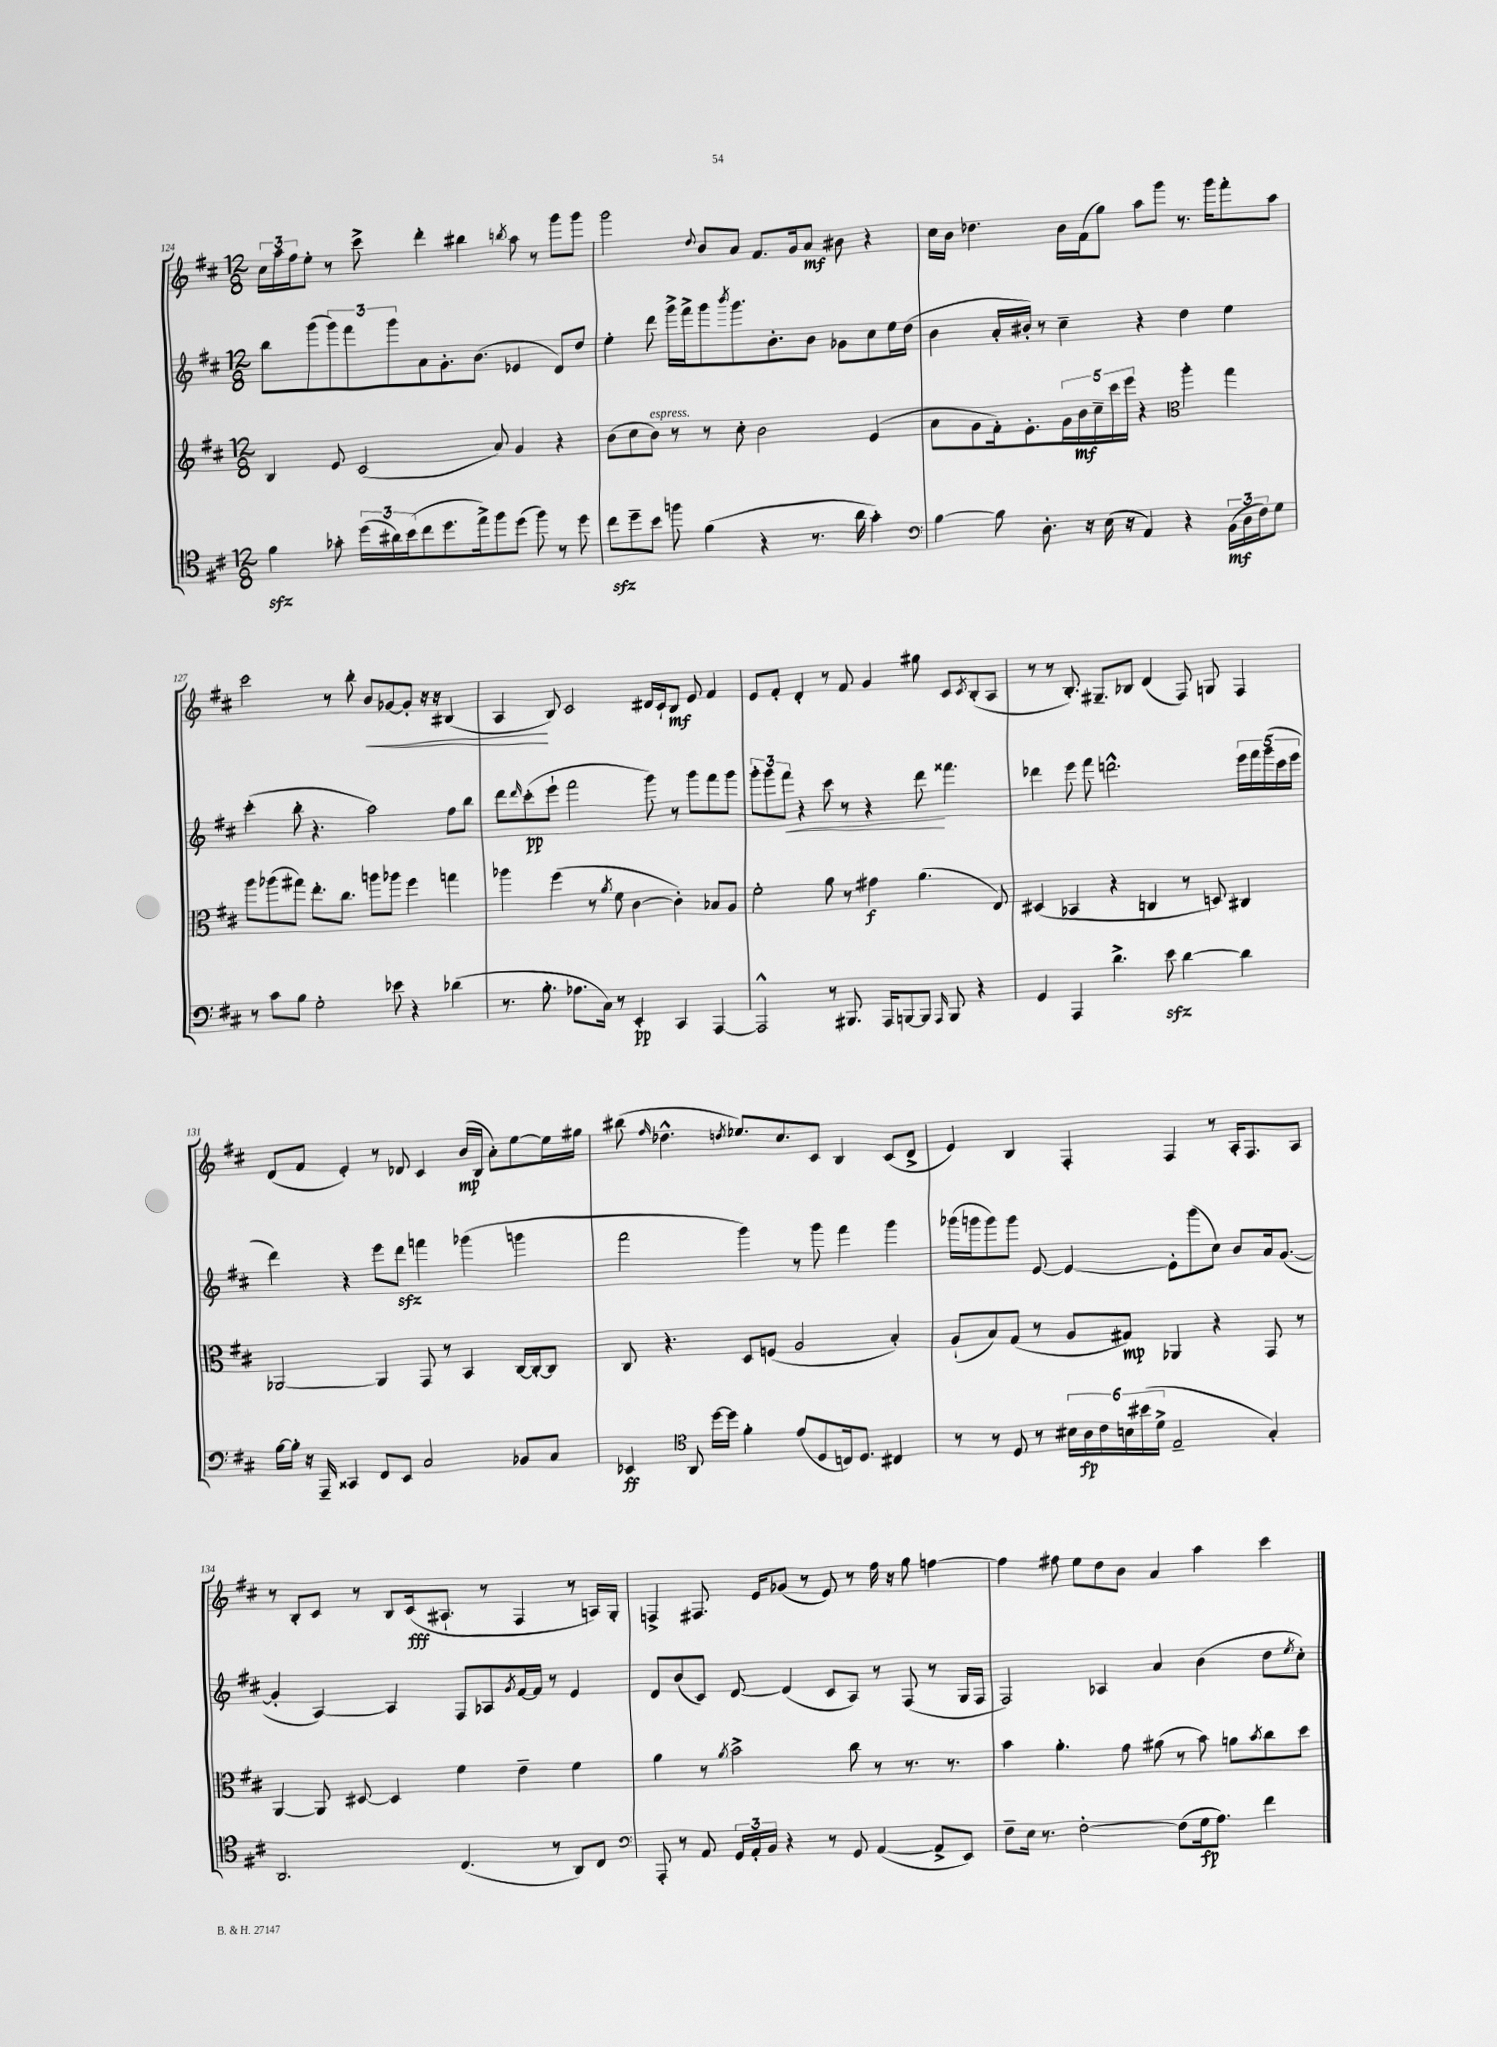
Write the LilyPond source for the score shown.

<<
\new StaffGroup <<
\new Staff = "s0" {
    \clef treble \key d \major \numericTimeSignature \time 12/8
    \tuplet 3/2 { cis''16 a''16 fis''16 } e''8-. r8 cis'''8-> d'''4-. bis''4 \acciaccatura { b''8 } a''8 r8 g'''8 g'''8 |
    g'''2 \appoggiatura { d''8 } b'8 a'8 fis'8. g'16 a'8\mf bis'8 r4 |
    cis''16 b'16 des''4. b'16 fis'16( g''8) a''8 g'''8 r8. g'''16 fis'''8-. a''8 |
    cis'''2 r8 b''8-. b'8\< ges'8~ ges'8-. r16 r16 bis4( |
    a4\! b8) cis'2 dis'16 cis'16-! b8\mf e'8 fis'4 |
    e'8 fis'8-. d'4-. r8 fis'8 g'4 gis''8 cis'8 \acciaccatura { cis'8 } b8-.( a8 |
    r8 r8 b8.-.) gis8.-- bes8 d'4( fis8) g8 fis4 |
    d'8( fis'8 e'4-.) r8 des'8 cis'4 b'16\mp( b16 a'8-.) e''8~ e''16 gis''16 |
    bis''8( \grace { fis''16 } des''4.-^ \acciaccatura { d''8 } ees''8.) cis''8. cis'8 b4 cis'8( d'8-> |
    e'4) b4 fis4-. fis4 r8 a16-. fis8. a8 |
    r8 b8-. cis'8 r8 b8 cis'16\fff( ais8.-! r8 fis4 r8 a16) g16-. |
    f4-> fis8. e'16 ges'8( r8 e'8) r8 fis''16 r16 g''8 f''4~ |
    f''4 fis''8 e''8 d''8 b'8 a'4 a''4 cis'''4 \bar "|." |
}
\new Staff = "s1" {
    \clef treble \key d \major \numericTimeSignature \time 12/8
    b''8 g'''8( \tuplet 3/2 { g'''8) fis'''8 g'''8 } a'8 g'8.-. b'8.( ees'4 d'8) d''8 |
    e''4-. d'''8 g'''16-> fis'''16-> g'''8 \acciaccatura { b'''8 } g'''8. b'8.-. b'8 ges'8 cis''8 e''16 d''16( |
    b'4 a'16-. bis'16-.) r8 cis''4-- r4 d''4 e''4 |
    cis'''4-.( b''8-. r4. a''2) fis''8 b''8 |
    d'''8 \grace { d'''16 } cis'''8-.\pp( e'''8-! fis'''2 g'''8) r8 g'''8 fis'''8 g'''8 |
    \tuplet 3/2 { g'''8-. g'''8 fis'''8\< } r4 cis'''8 r8 r4 d'''8\! fisis'''4. |
    des'''4 e'''8 fis'''8 d'''2.-^ \tuplet 5/4 { e'''16 fis'''16 g'''16( cis'''16 e'''16 } |
    d'''4) r4 e'''8 d'''8\sfz f'''4 ges'''4( g'''4 |
    fis'''2 g'''4) r8 g'''8 fis'''4 g'''4 |
    ges'''16( g'''16 g'''8) g'''8 e'8~ e'4~ e'8-. g'''8( cis''8) b'8 a'16 g'8.~( |
    g'4-. a4~) a4 fis8 aes8 \acciaccatura { g'8 } fis'16~ fis'16 r8 e'4 |
    d'8 b'8( cis'8) d'8~ d'4( cis'8 a8) r8 fis8( r8 g16 fis16 |
    fis2) aes4 a'4 b'4( d''8 \acciaccatura { e''8 } cis''8-.) \bar "|." |
}
\new Staff = "s2" {
    \clef treble \key d \major \numericTimeSignature \time 12/8
    b4 e'8 cis'2( a'8) g'4 r4 |
    b'8( cis''8 b'8^\markup { \italic "espress." }) r8 r8 cis''8-. b'2 e'4( |
    a'8 g'8 fis'16-.) e'8.-. \tuplet 5/4 { g'16 b'16\mf cis''16-- cis'''16 e'''16 } r4 \clef alto a''4-. g''4 |
    a''8 aes''8( gis''8) e''8.-. cis''8. a''8 aes''8 fis''4 g''4 |
    aes''4 fis''4( r8 \acciaccatura { a'8 } fis'8 cis'4~ cis'4-.) bes8 a8 |
    fis'2-. a'8 r8 gis'4\f a'4.( e8) |
    dis4( bes,4 r4 c4 r8 d8) cis4 |
    aes,2~ aes,4 g,8 r8 b,4 cis16~ cis16~-. cis8 |
    cis8 r4. d8 f8( a2 b4-.) |
    a8-!( b8) g8( r8 a8 gis8\mp) aes,4 r4 g,8 r8 |
    a,4~ a,8 dis8~ dis4 fis'4 e'4-- fis'4 |
    a'4 r8 \acciaccatura { a'8 } b'2-> cis''8 r8 r8. r8. |
    b'4 a'4.-. g'8 ais'8( r8 b'8) a'8 \acciaccatura { b'8 } cis''8 d''8 \bar "|." |
}
\new Staff = "s3" {
    \clef tenor \key d \major \numericTimeSignature \time 12/8
    fis'4\sfz ges'8-. \tuplet 3/2 { d''16( ais'16) b'16( } cis''8 d''8. e''16->) fis''8 d''8( fis''8) r8 d''8 |
    cis''8\sfz d''8-- b'8 f''8 fis'4( r4 r8. a'16 g'4-.) |
    \clef bass b4~ b8 d8.-. r16 e16( r16 a,4) r4 \tuplet 3/2 { b,16\mf( d16 fis16) } g8 |
    r8 cis'8 b8 g2-. ees'8 r4 des'4( |
    r8. b8.-. aes8. cis16) r8 e,4-.\pp cis,4 a,,4~ |
    a,,2-^ r8 bis,,8. a,,16 b,,8~ b,,8 \grace { a,,16 } b,,8 r4 |
    g,4 a,,4 d'4.-> e'8\sfz d'4~ d'4 |
    b16~ b16-. r16 a,,16-- cisis,4 fis,8 e,8 cis2 bes,8 cis8 |
    ees,4\ff \clef tenor a,8 d''16~ d''16 fis'4-. e'8( d8 c16) d8. cis4 |
    r8 r8 d8 r8 \tuplet 6/4 { bis16 a16\fp cis'16 b16 bis'16( d'16-> } e2-- g4-.) |
    a,2. cis4.( r8 a,8) cis8 |
    \clef bass a,,8-. r8 a,8 \tuplet 3/2 { g,16 a,16-. b,16 } r4 r8 g,8 a,4~( a,8-> e,8) |
    fis8-- e16 r8. fis2~-. fis8( g16\fp a8.) fis'4 \bar "|." |
}
>>
>>
\layout { \context { \Score currentBarNumber = #124 } }
